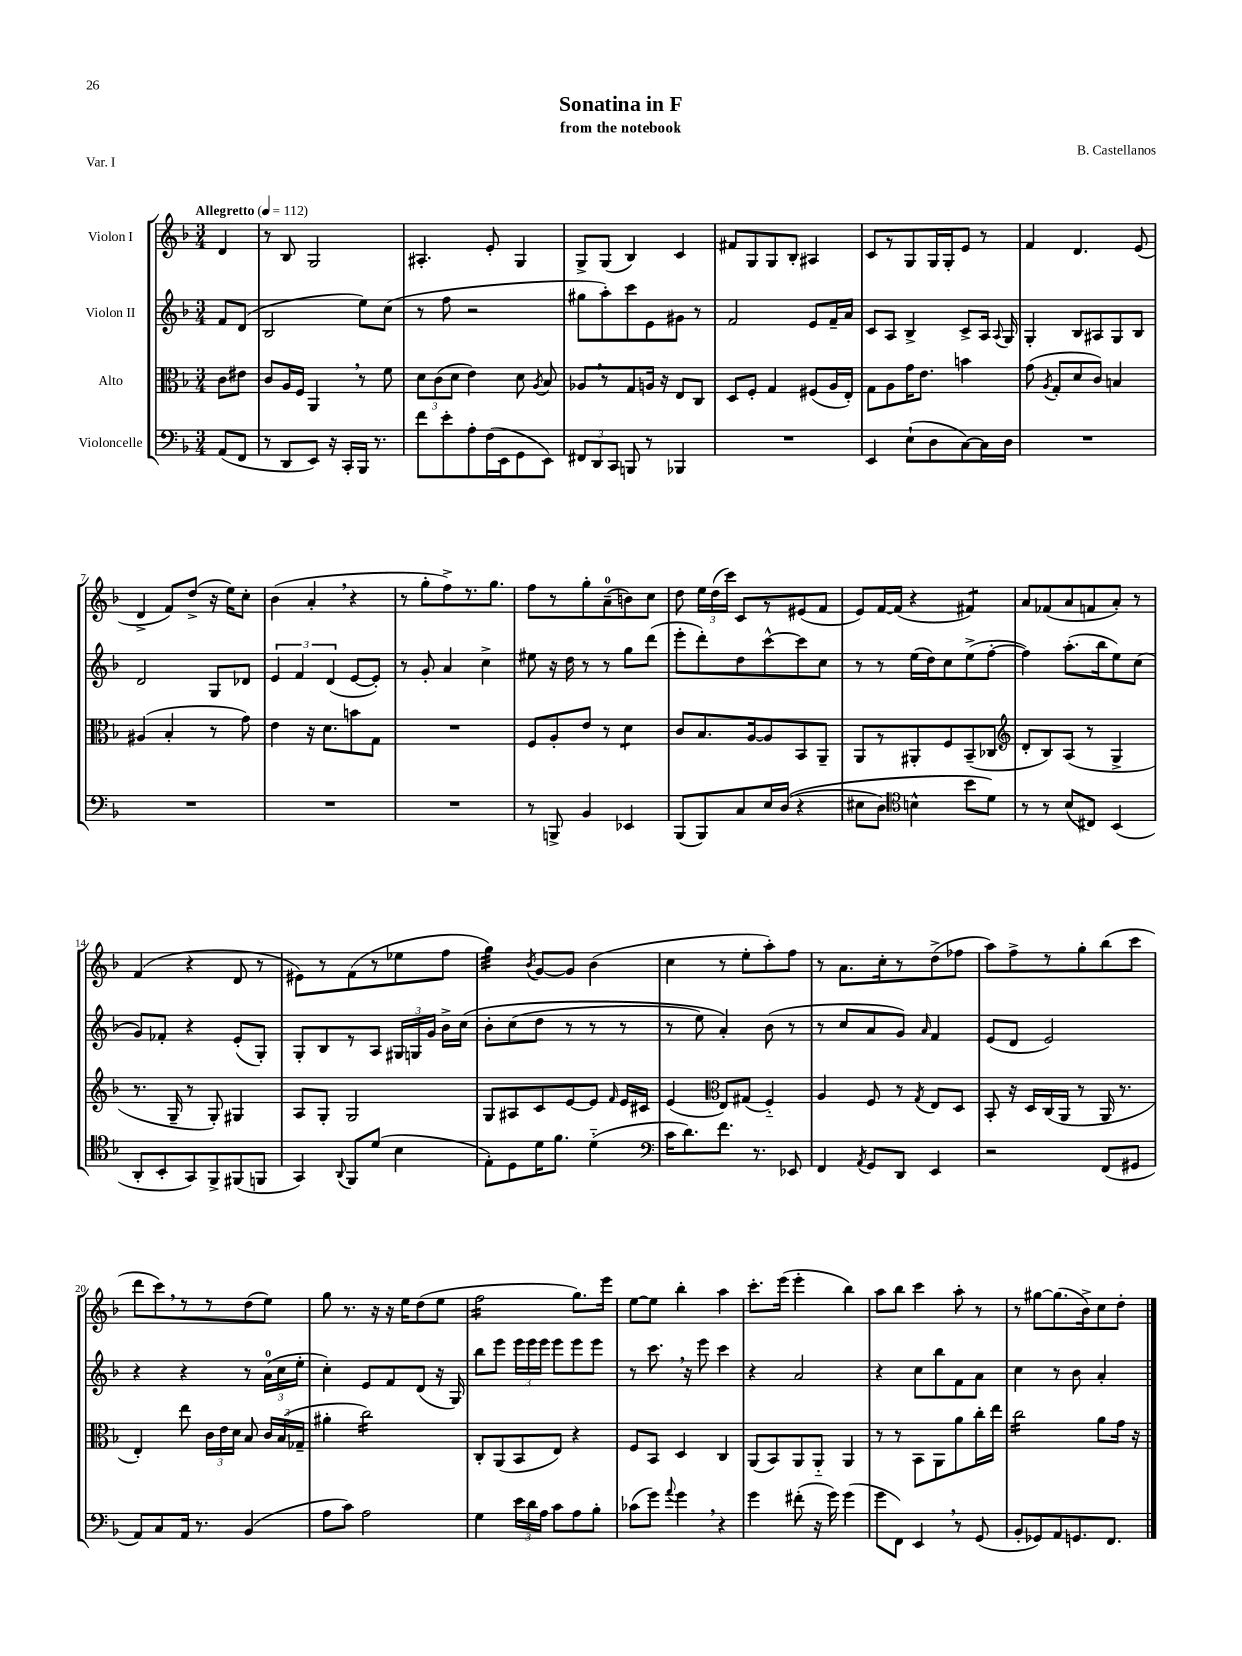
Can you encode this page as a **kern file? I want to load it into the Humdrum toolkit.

**kern	**kern	**kern	**kern
*staff4	*staff3	*staff2	*staff1
*clefF4	*clefC3	*clefG2	*clefG2
*k[b-]	*k[b-]	*k[b-]	*k[b-]
*M3/4	*M3/4	*M3/4	*M3/4
*MM112	*MM112	*MM112	*MM112
(8AA	8c	8f	4d
8FF	8e#	(8d	.
=	=	=	=
8r	8c	2B-	8r
8DD	16A	.	8B-
.	16F	.	.
8EE)	4AA	.	2G
16r	.	.	.
16CC'	.	.	.
16BBB-	8r	8ee)	.
8.r	.	.	.
.	8f	(8cc	.
=	=	=	=
8f	12d	8r	4.A#'
.	(12c	.	.
8e'	.	8ff	.
.	12d	.	.
8A'	4e)	2r	.
(16F	.	.	8e'
16EE	.	.	.
8GG	8d	.	4G
.	8qA	.	.
8EE)	8B-	.	.
=	=	=	=
12FF#	8A-	8gg#	8G^
12DD	.	.	.
.	8r	8aa')	(8G
12CC	.	.	.
8BBB	8G	8ccc	4B-)
8r	16A	8e	.
.	16r	.	.
4BBB-	8E	8g#	4c
.	8C	8r	.
=	=	=	=
2.r	8D	2f	8f#
.	8F'	.	8G
.	4G	.	8G
.	.	.	8B-'
.	(8F#	8e	4A#
.	16A	16f~	.
.	16E')	16a	.
=	=	=	=
4EE	8G	8c	8c
.	8A	8A	8r
(8E`	16g	4B-^	8G
.	8.e	.	.
8D	.	.	16G
.	.	.	16G'
[8C)	4b	8c^	8e
16C]	.	16A	8r
.	.	8qqA	.
16D	.	16G	.
=	=	=	=
2.r	(8g	4G'	4f
.	8qA	.	.
.	8G'	.	.
.	8d	8B-	4.d
.	8c)	8A#	.
.	4B	8G	.
.	.	8B-	(8e
=	=	=	=
2.r	(4A#	2d	4d^
.	4B-'	.	8f)
.	.	.	(8dd^
.	8r	8G	16r
.	.	.	16ee)
.	8g)	8d-	8cc'
=	=	=	=
2.r	4e	6e	(4b-
.	.	6f	.
.	16r	.	4a'
.	8.d	.	.
.	.	(6d	.
.	8b	[8e	4r
.	8G	8e'])	.
=	=	=	=
2.r	2.r	8r	8r
.	.	8g'	8gg'
.	.	4a	8ff^)
.	.	.	8.r
.	.	4cc^	.
.	.	.	8.gg
=	=	=	=
8r	8F	8ee#	8ff
8BBB^	8A'	16r	8r
.	.	16dd	.
4BB-	8e	8r	8gg'
.	8r	8r	(8a~
4EE-	4d	8gg	8b)
.	.	(8ddd	8cc
=	=	=	=
(8BBB-	8c	8eee'	8dd
8BBB-)	8.B-	8ddd')	24ee
.	.	.	(24dd
.	.	.	24ccc)
8C	.	8dd	8c
.	[16A	.	.
16E	8A]	[8ccc^^	8r
&((16D	.	.	.
4r	8BB-	8ccc]	(8e#
.	8AA~	8cc	8f
=	=	=	=
8E#	8AA	8r	8e)
8D)	8r	8r	[16f
.	.	.	(16f]
*clefC4	*	*	*
4B^^	8AA#'	(16ee	4r
.	.	16dd)	.
.	8F	8cc	.
8b-	(8BB-~	(8ee^	4f#)
8d&)	8C-	[8ff'	.
=	=	=	=
*	*clefG2	*	*
8r	8d'	4ff])	8a
8r	8B-)	.	(8f-
(8B-	(8A	(8.aa'	8a
8C#)	8r	.	8f
.	.	16bb-	.
(4BB-	4G^	8ee)	8a')
.	.	(8cc	8r
=	=	=	=
8AA'	8.r	8g)	(4f
8BB-'	.	8f-'	.
.	16G~	.	.
8GG)	8r	4r	4r
8FF^	8G')	.	.
(8FF#	4G#	(8e'	8d
8FF	.	8G')	8r
=	=	=	=
4GG)	8A	8G'	8e#)
.	8G'	8B-	8r
8qqAA	.	.	.
8FF	2G	8r	(8f
(8d	.	8A	8r
4B-	.	24G#	8ee-
.	.	24G	.
.	.	24g	.
.	.	16b-^	8ff
.	.	&(16cc	.
=	=	=	=
8E')	8G	8b-'	4gg)
8D	8A#	(8cc	.
.	.	.	8qb-
16d	8c	8dd	[8g
8.f	.	.	.
.	[8e	8r	8g]
(4d'~	8e]	8r	(4b-
.	16qqf	.	.
.	16e	8r	.
.	16c#	.	.
=	=	=	=
*clefF4	*	*	*
16c	(4e	8r	4cc
8.d)	.	.	.
.	.	8ee)	.
*	*clefC3	*	*
8.f	8E)	4a'&)	8r
.	(8G#	.	8ee'
8.r	.	.	.
.	4F'~)	(8b-	8aa')
8EE-	.	8r	8ff
=	=	=	=
4FF	4A	8r	8r
.	.	8cc	8.a
8qAA	.	.	.
8GG	8F	8a	.
.	.	.	16cc'
8DD	8r	8g)	8r
.	8qG	16qqa	.
4EE	8E	4f	(8dd^
.	8D	.	8ff-
=	=	=	=
2r	8BB-'	(8e	8aa)
.	16r	8d	8ff^
.	16D	.	.
.	(16C	2e)	8r
.	16AA	.	.
.	8r	.	8gg'
(8FF	16AA	.	(8bb-
.	8.r	.	.
8GG#	.	.	8ccc
=	=	=	=
8AA)	4E')	4r	8ddd
8C	.	.	8ccc)
16AA	8ee	4r	8r
8.r	.	.	.
.	24c	.	8r
.	24e	.	.
.	24d	.	.
(4BB-	8B-	8r	(8dd
.	24c	(24a	8ee)
.	(24B-	24cc	.
.	24G-~	24ee'	.
=	=	=	=
8A	4a#'	4cc')	8gg
8c)	.	.	8.r
2A	2cc)	8e	.
.	.	.	16r
.	.	8f	16r
.	.	.	16ee
.	.	(8d	(8dd
.	.	16r	8ee
.	.	16G)	.
=	=	=	=
4G	8C'	8bb-	2ff
.	(8AA	8eee	.
24e	8BB-	24eee	.
24d	.	24eee	.
24A	.	24eee	.
8c	8E)	8eee	.
8A	4r	8eee	8.gg)
8B-'	.	8eee	.
.	.	.	16eee
=	=	=	=
(8c-	8F	8r	[8ee
8g)	8BB-	8.ccc	8ee]
8qqa	.	.	.
4g	4D	.	4bb-'
.	.	16r	.
.	.	8eee	.
4r	4C	4ccc	4aa
=	=	=	=
4g	(8AA	4r	8.ccc'
.	8BB-)	.	.
.	.	.	(16eee
(8f#'	8AA	2a	4eee'
16r	8AA'~	.	.
16g)	.	.	.
(4g	4AA	.	4bb-)
=	=	=	=
8g	8r	4r	8aa
8FF)	8r	.	8bb-
4EE	8BB-	8cc	4ccc
.	8AA	8bb-	.
8r	8a	8f	8aa'
(8GG	16cc'	8a	8r
.	16ee	.	.
=	=	=	=
8BB-'	2cc	4cc	8r
8GG-)	.	.	[8gg#
8AA	.	8r	(8.gg#]
8.GG	.	8b-	.
.	.	.	16b-^)
.	8a	4a'	8cc
8.FF	.	.	.
.	16g	.	8dd'
.	16r	.	.
==	==	==	==
*-	*-	*-	*-
